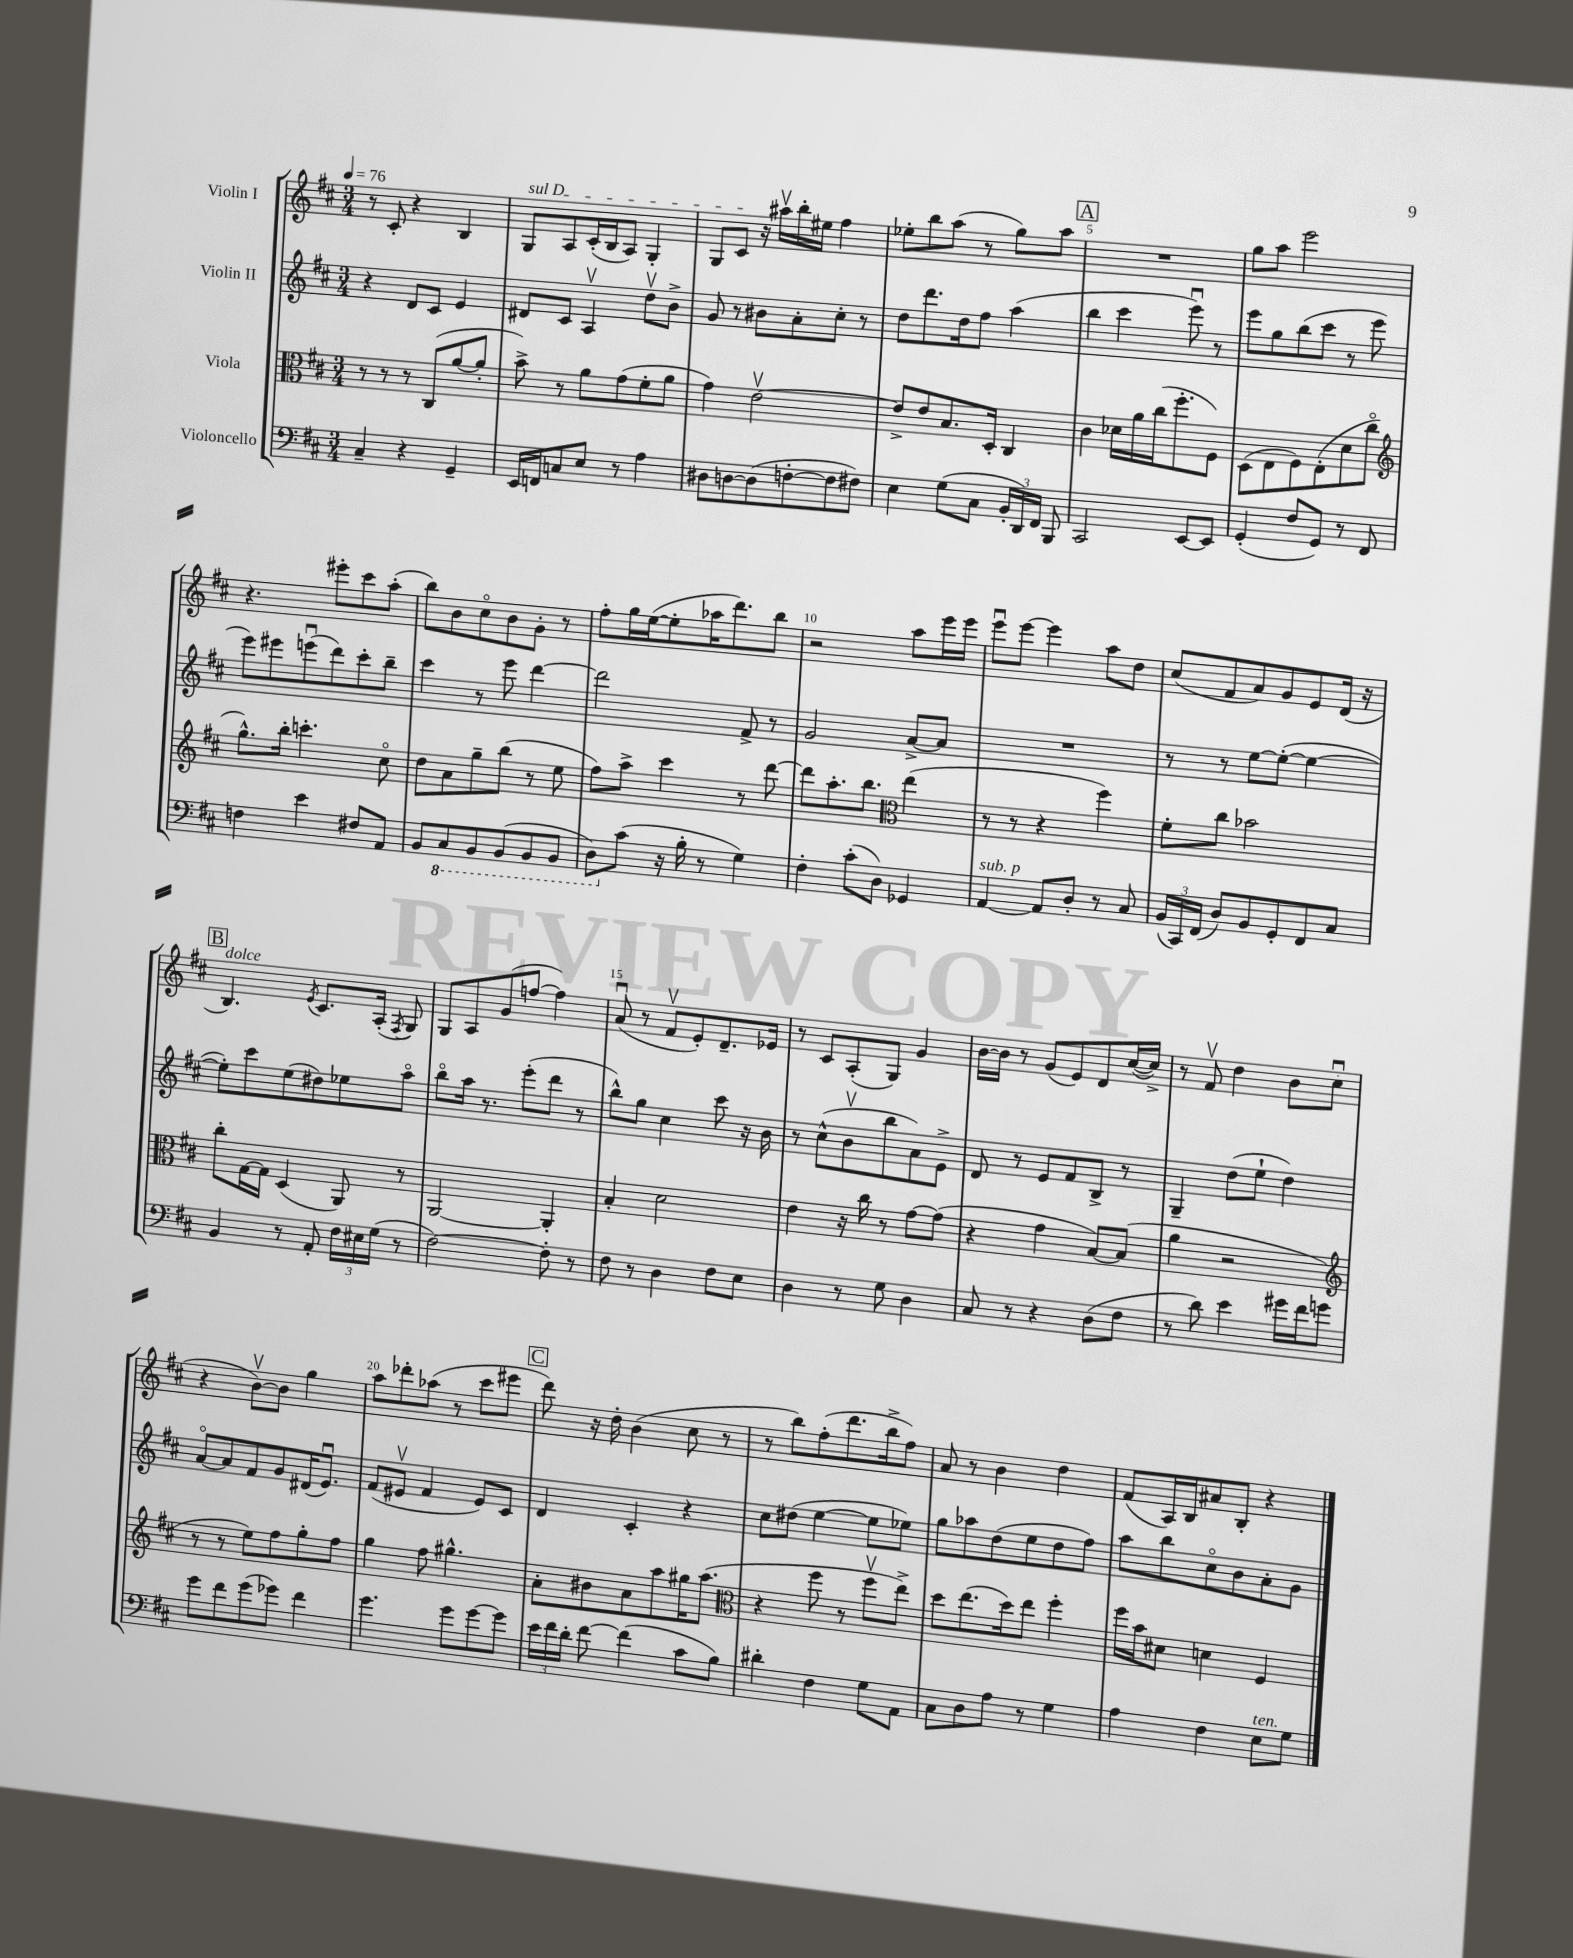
<<
\new StaffGroup <<
\new Staff = "s0" \with { instrumentName = "Violin I" } {
    \clef treble \key d \major \numericTimeSignature \time 3/4 \tempo 4 = 76
    \autoBeamOff r8 cis'8-. r4 b4 |
    \once \override TextSpanner.bound-details.left.text = \markup { \italic "sul D" } g8[\startTextSpan a8 cis'16-.( b16 a8]) g4-. |
    g8[ cis'8]\stopTextSpan r16 ais''16[\upbow b''16-. eis''16] fis''4 |
    ees''8[-. b''8 a''8]( r8 g''8[) a''8] |
    \mark \markup { \box "A" } R2. |
    g''8[ a''8] e'''2 |
    r4. eis'''8[-. cis'''8 a''8]-.( |
    b''8[) b'8 cis''8\flageolet b'8 g'8]-. r8 |
    fis''8[-. g''16 e''16~( e''8-. aes''16 d'''8.) b''8] |
    r2 a''8[ e'''16 e'''16] |
    e'''8[\downbow e'''8]~ e'''4 a''8[ d''8] |
    cis''8[( fis'8 a'8) g'8 e'8 d'16]( r16 |
    \mark \markup { \box "B" } b4.^\markup { \italic "dolce" }) \acciaccatura { e'8 } cis'8.[ a16]-.( \acciaccatura { fis8 } g8) |
    g8[ a8 g'8( f''8]~ f''4) |
    a'8\downbow( r8 fis'8[\upbow e'8-.) d'8.-- ees'16] |
    r8 cis'8[ a8-.( g8]) g'4 |
    b'16[~ b'16] r8 g'8[( e'8) d'8 cis''16~( cis''16]->) |
    r8 fis'8\upbow d''4 b'8[ cis''8]\downbow( |
    r4 b'8[~\upbow) b'8] g''4 |
    a''8[ des'''8-. aes''8]( r8 cis'''8[ eis'''8] |
    \mark \markup { \box "C" } d'''8) r16 d''16-. b'4( cis''8 r8 |
    r8 b''8[) fis''8-.( d'''8. b''16-> fis''8]) |
    a'8 r8 b'4 d''4 |
    fis'8[( a16) b16 ais'8 b8]-. r4 \bar "|." |
}
\new Staff = "s1" \with { instrumentName = "Violin II" } {
    \clef treble \key d \major \numericTimeSignature \time 3/4
    \autoBeamOff r4 d'8[ cis'8] e'4 |
    dis'8[ cis'8] a4\upbow d''8[\upbow b'8]-> |
    g'8 r8 bis'8[ a'8-. cis''8]-. r8 |
    d''8[ d'''8. d''16 fis''8] a''4( |
    \mark \markup { \box "A" } b''4 cis'''4 e'''8\downbow) r8 |
    e'''8[ g''8 b''8( cis'''8] r8 e'''8 |
    e'''8[) eis'''8 e'''8\downbow( d'''8) cis'''8-. b''8]-- |
    cis'''4 r8 e'''8 d'''4~ |
    d'''2 fis'8-> r8 |
    g'2 a'8[~-> a'8] |
    R2. |
    r8 r8 e''8[~ e''8]~-.( e''4~ |
    \mark \markup { \box "B" } e''8[-.) cis'''8 e''8( dis''8) ees''8 a''8]\flageolet |
    b''8[\flageolet a''16] r8. e'''8[-.( d'''8] r8 |
    b''8[-^) g''8] cis''4 cis'''8 r16 b'16 |
    r8 cis''8[-^( b'8\upbow b''8 a'8) e'8]-> |
    d'8 r8 e'8[ fis'8 b8]-> r8 |
    g4-- d''8[( e''8]-! d''4) |
    a'8[~\flageolet a'8 fis'8 g'8 dis'16( e'8.]\downbow) |
    fis'8[( eis'8]\upbow fis'4 eis'8[) cis'8] |
    \mark \markup { \box "C" } d'4 cis'4-. r4 |
    cis''8[ dis''8]( e''4~ e''8[ ees''8]) |
    g''8[ aes''8 d''8( e''8 d''8 fis''8]) |
    a''8[ b''8 cis''8\flageolet b'8 a'8-. g'8] \bar "|." |
}
\new Staff = "s2" \with { instrumentName = "Viola" } {
    \clef alto \key d \major \numericTimeSignature \time 3/4
    \autoBeamOff r8 r8 r8 cis8[( a'8~ a'8]-. |
    b'8->) r8 a'8[ g'8( fis'8-. a'8] |
    g'4) e'2~\upbow |
    e'8[-> e'8 b8. d16]-. cis4 |
    \mark \markup { \box "A" } cis'4 des'16[ a'16 cis''16( fis''8.-. fis8]) |
    d8[( e8 fis8) e8-.( d'8 cis''8]\flageolet |
    \clef treble g''8.[-^) b''16]-. c'''4.-. cis''8\flageolet |
    d''8[ a'8 g''8-- b''8]( r8 e''8 |
    fis''8[) a''8]-> cis'''4 r8 d'''8~ |
    d'''8[ a''8.-. b''8.] \clef alto e''4( |
    r8 r8 r4 fis''4) |
    fis'8[-. cis''8] bes'2 |
    \mark \markup { \box "B" } cis''8[-. g16~ g16] d4( a,8) r8 |
    a,2~ a,4-. |
    b4-. d'2 |
    e'4 r16 cis''16 r8 g'8[~ g'8]( |
    r4 g'4 b8[~) b8]( |
    a'4 r2 |
    \clef treble r8 r8 e''8[) fis''8 g''8-. fis''8] |
    g''4 fis''8 gis''4.-^ |
    \mark \markup { \box "C" } a'8[-. bis'8 a'8 a''8 gis''16 a''8.]( |
    \clef alto r4 fis''8 r8 fis''8[\upbow e''8]->) |
    d''8[ e''8.( d''16) e''8] fis''4-. |
    fis''16[ b'16 dis'8] d'4 fis4 \bar "|." |
}
\new Staff = "s3" \with { instrumentName = "Violoncello" } {
    \clef bass \key d \major \numericTimeSignature \time 3/4
    \autoBeamOff cis4-- r4 g,4-- |
    e,16[ f,16 c8 e8] r8 a4 |
    dis8[ d8~ d8( f8~-. f8 fis8]) |
    e4 g8[( cis8] \tuplet 3/2 { b,16[-. d,16) fis,16] } b,,8 |
    \mark \markup { \box "A" } cis,2 e,8[~ e,8] |
    g,4-.( fis8[ g,8]) r8 fis,8 |
    f4 e'4 fis8[ a,8] |
    b,8[ \ottava #-1 cis,8 b,,8 b,,8( b,,8 b,,8] |
    d,8[) \ottava #0 cis'8]( r16 b16-. r8 g4) |
    fis4-. cis'8[-.( d8]) ges,4 |
    a,4~^\markup { \italic "sub. p" } a,8[ d8]-. r8 cis8 |
    \tuplet 3/2 { b,16[( cis,16) fis,16]( } d8[) b,8 g,8-. fis,8 cis8] |
    \mark \markup { \box "B" } b,4 r8 a,8-. \tuplet 3/2 { fis16[ eis16 g16]( } r8 |
    fis2~) fis8-. r8 |
    fis8 r8 d4 fis8[ e8] |
    d4 r8 g8 d4 |
    cis8 r8 r4 d8[( fis8] |
    r8 d'8) e'4 gis'16[ fis'16 g'8] |
    g'8[ fis'8 g'8( ges'8]) fis'4 |
    g'4. g'8[ g'8~ g'8] |
    \mark \markup { \box "C" } \tuplet 3/2 { e'16[ fis'16 d'16]-. } fis'8~ fis'4( cis'8[ b8]) |
    dis'4-. fis4 g8[ a,8] |
    cis8[ d8 a8] r8 g4 |
    a4 fis4 e8[^\markup { \italic "ten." } g8] \bar "|." |
}
>>
>>
\layout { \context { \Score \override BarNumber.break-visibility = ##(#f #t #t) barNumberVisibility = #(every-nth-bar-number-visible 5) } }
